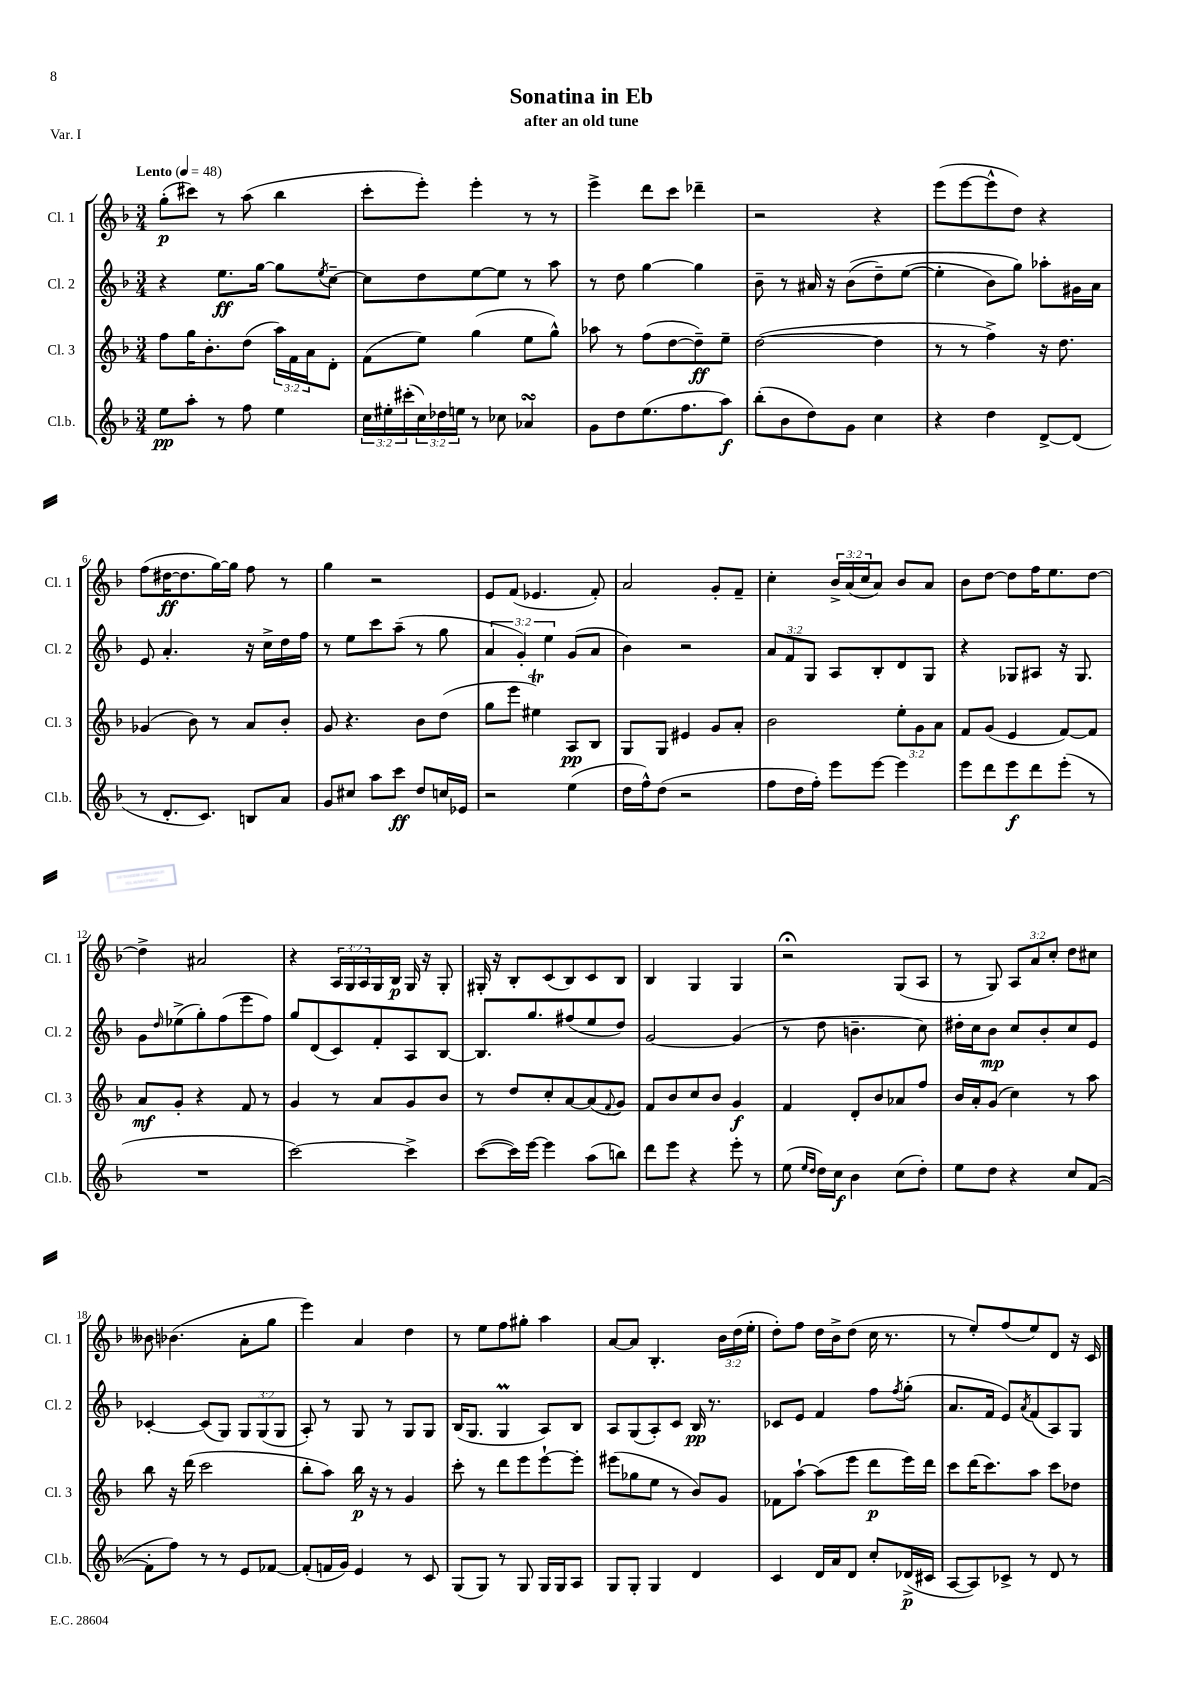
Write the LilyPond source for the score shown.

\header { title = "Sonatina in Eb" subtitle = "after an old tune" piece = "Var. I" }
<<
\new StaffGroup <<
\new Staff = "s0" \with { instrumentName = "Cl. 1" shortInstrumentName = "Cl. 1" } {
    \clef treble \key f \major \numericTimeSignature \time 3/4 \override Staff.TupletNumber.text = #tuplet-number::calc-fraction-text \tempo "Lento" 4 = 48
    g''8-.\p( cis'''8) r8 a''8( bes''4 |
    c'''8-. e'''8-.) e'''4-. r8 r8 |
    e'''4-> d'''8 c'''8 des'''4-- |
    r2 r4 |
    e'''8( e'''8~ e'''8-^ d''8) r4 |
    f''8( dis''16~\ff dis''8. g''16~) g''16 f''8 r8 |
    g''4 r2 |
    e'8 f'8( ees'4. f'8-.) |
    a'2 g'8-. f'8-- |
    c''4-. \tuplet 3/2 { bes'16-> a'16( c''16 } a'8) bes'8 a'8 |
    bes'8 d''8~ d''8 f''16 e''8. d''8~ |
    d''4-> ais'2 |
    r4 \tuplet 3/2 { a16 g16 a16 } g16 bes16\p g16 r16 g8-. |
    gis16-. r16 bes8-. c'8( bes8) c'8 bes8 |
    bes4 g4 g4 |
    r2\fermata g8( a8 |
    r8 g8) \tuplet 3/2 { a8 a'8 c''8-. } d''8 cis''8 |
    beses'8 bes'4.( a'8-. g''8 |
    e'''4) a'4 d''4 |
    r8 e''8 f''8 gis''8-. a''4 |
    a'8~ a'8 bes4.-. \tuplet 3/2 { bes'16 d''16( e''16-. } |
    d''8-.) f''8 d''16 bes'16-> d''8( c''16 r8. |
    r8 e''8-.) f''8( e''8) d'8 r16 c'16 \bar "|." |
}
\new Staff = "s1" \with { instrumentName = "Cl. 2" shortInstrumentName = "Cl. 2" } {
    \clef treble \key f \major \numericTimeSignature \time 3/4 \override Staff.TupletNumber.text = #tuplet-number::calc-fraction-text
    r4 e''8.\ff g''16~ g''8 \acciaccatura { e''8 } c''8~-- |
    c''8 d''8 e''8~ e''8 r8 a''8 |
    r8 d''8 g''4~ g''4 |
    bes'8-- r8 ais'16 r16 bes'8(\( d''8--) e''8~( |
    e''4-. bes'8) g''8\) aes''8-. gis'16 a'16 |
    e'8 a'4.-. r16 c''16-> d''16 f''16 |
    r8 e''8 c'''8 a''8--( r8 g''8 |
    \tuplet 3/2 { a'4 g'4-.) e''4 } g'8( a'8 |
    bes'4) r2 |
    \tuplet 3/2 { a'8 f'8 g8 } a8 bes8-. d'8 g8 |
    r4 ges8 ais8 r16 ges8. |
    g'8 \grace { d''16 } ees''8->( g''8-.) f''8( e'''8 f''8) |
    g''8 d'8( c'8) f'8-. a8 bes8~ |
    bes8. g''8. fis''8( e''8 d''8) |
    g'2~ g'4( |
    r8 d''8 b'4.-- c''8) |
    dis''16-. c''16 bes'8\mp c''8 bes'8-. c''8 e'8 |
    ces'4~-. ces'8( g8) \tuplet 3/2 { g8 g8( g8 } |
    a8-.) r8 g8 r8 g8 g8 |
    bes16( g8. g4\prall a8) bes8 |
    a8 g8( a8-.) c'8 bes16\pp r8. |
    ces'8 e'8 f'4 f''8 \acciaccatura { f''8 } g''8-.( |
    a'8. f'16 e'8) \acciaccatura { a'8 } f'8( a8) g8 \bar "|." |
}
\new Staff = "s2" \with { instrumentName = "Cl. 3" shortInstrumentName = "Cl. 3" } {
    \clef treble \key f \major \numericTimeSignature \time 3/4 \override Staff.TupletNumber.text = #tuplet-number::calc-fraction-text
    f''8 g''16 bes'8.-. d''8( \tuplet 3/2 { a''16) f'16 a'16 } d'8-. |
    f'8( e''8) g''4( e''8 g''8-^) |
    aes''8 r8 f''8( d''8~ d''8--\ff) e''8-- |
    d''2~( d''4 |
    r8 r8 f''4->) r16 d''8. |
    ges'4( bes'8) r8 a'8 bes'8-. |
    g'8 r4. bes'8 d''8( |
    g''8 e'''8 eis''4\trill) a8\pp bes8 |
    g8 g8 eis'4 g'8 a'8-. |
    bes'2 \tuplet 3/2 { e''8-. g'8 a'8 } |
    f'8 g'8( e'4 f'8~) f'8 |
    a'8\mf g'8-. r4 f'8 r8 |
    g'4 r8 a'8 g'8 bes'8 |
    r8 d''8 c''8-. a'8~ a'8( \appoggiatura { f'8 } g'8) |
    f'8 bes'8 c''8 bes'8 g'4\f |
    f'4 d'8-. bes'8 aes'8 f''8 |
    bes'16 a'16-. g'8( c''4) r8 a''8 |
    bes''8 r16 d'''16( c'''2 |
    bes''8-. a''8) bes''16\p r16 r8 g'4 |
    c'''8-. r8 d'''8 e'''8 e'''8~-! e'''8-. |
    eis'''8( ges''8 e''8 r8 bes'8) g'8 |
    fes'8 a''8~-! a''8( e'''8 d'''8\p e'''16) d'''16 |
    c'''8 d'''16( c'''8.) a''8 c'''8 des''8 \bar "|." |
}
\new Staff = "s3" \with { instrumentName = "Cl.b." shortInstrumentName = "Cl.b." } {
    \clef treble \key f \major \numericTimeSignature \time 3/4 \override Staff.TupletNumber.text = #tuplet-number::calc-fraction-text
    e''8\pp a''8-. r8 f''8 e''4 |
    \tuplet 3/2 { c''16 eis''16-. cis'''16-.( } \tuplet 3/2 { c''16) des''16 e''16 } r8 ces''8 aes'4\turn |
    g'8 d''8 e''8.( f''8. a''8\f) |
    bes''8-.( bes'8 d''8) g'8 c''4 |
    r4 d''4 d'8~-> d'8( |
    r8 d'8.-. c'8.) b8 a'8 |
    g'8 cis''8 a''8 c'''8\ff d''8 c''16 ees'16 |
    r2 e''4( |
    d''16 f''16-^) d''8( r2 |
    f''8 d''16 f''16-.) e'''8 e'''8~ e'''4 |
    e'''8 d'''8 e'''8\f d'''8 e'''8-.( r8 |
    R2. |
    c'''2~) c'''4-> |
    c'''8~( c'''16) e'''16~ e'''4 a''8( b''8) |
    d'''8 e'''8 r4 e'''8-. r8 |
    e''8( \grace { e''16 d''16 } d''16) c''16\f bes'4 c''8( d''8-.) |
    e''8 d''8 r4 c''8 f'8~( |
    f'8-. f''8) r8 r8 e'8 fes'8~ |
    fes'8-.( f'16 g'16) e'4 r8 c'8 |
    g8( g8) r8 g8 g16 g16 a8 |
    g8 g8-. g4 d'4 |
    c'4 d'16 a'16 d'8 c''8-. des'16->\p( cis'16 |
    a8~ a8) ces'8-> r8 d'8 r8 \bar "|." |
}
>>
>>
